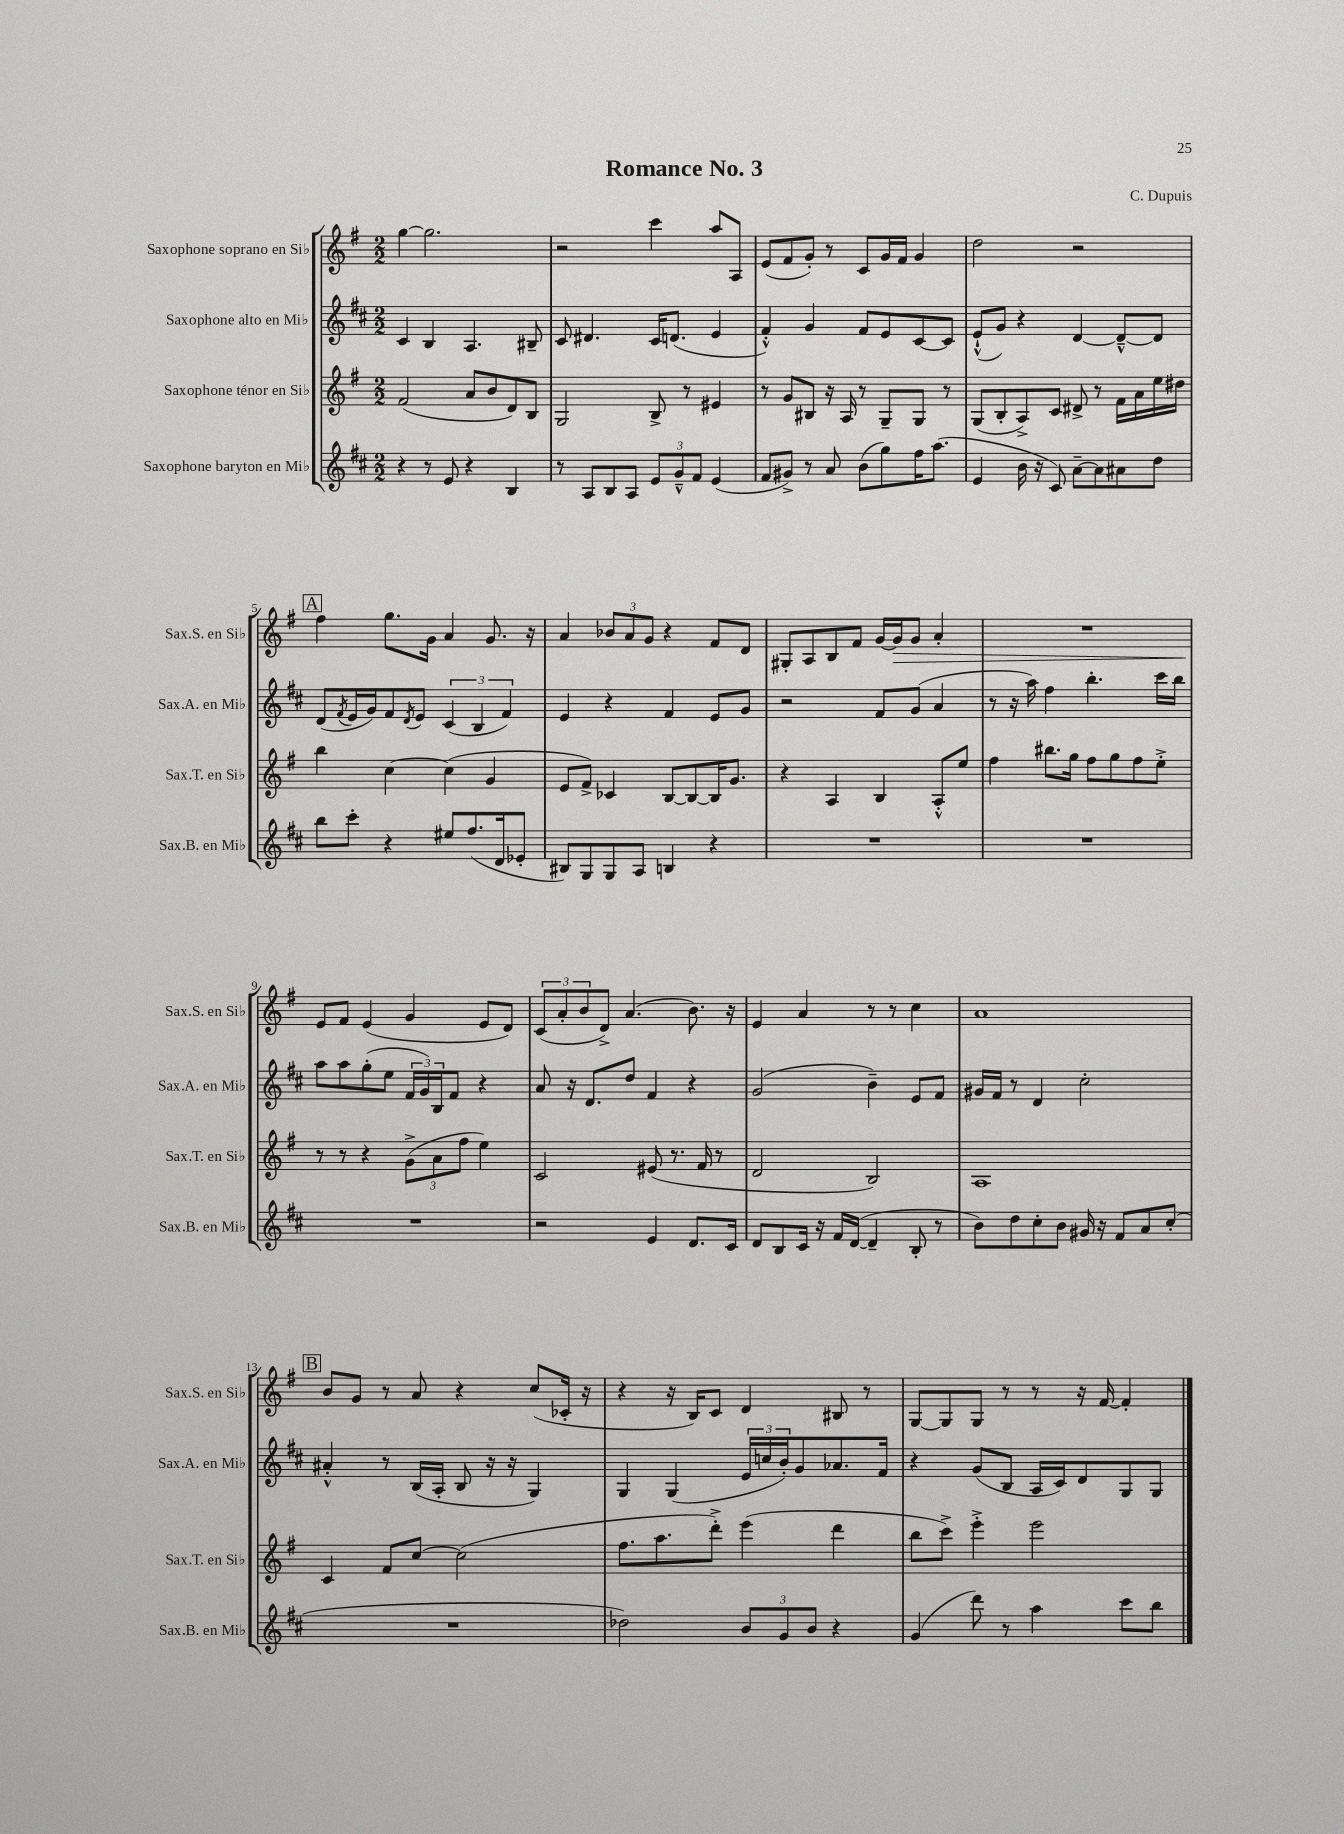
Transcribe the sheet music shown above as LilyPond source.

\header { title = "Romance No. 3" composer = "C. Dupuis" }
<<
\new StaffGroup <<
\new Staff = "s0" \with { instrumentName = "Saxophone soprano en Sib" shortInstrumentName = "Sax.S. en Sib" } {
    \clef treble \key g \major \numericTimeSignature \time 2/2
    g''4~ g''2. |
    r2 c'''4 a''8 a8 |
    e'8( fis'8 g'8-.) r8 c'8 g'16 fis'16 g'4 |
    d''2 r2 |
    \mark \markup { \box "A" } fis''4 g''8. g'16 a'4 g'8. r16 |
    a'4 \tuplet 3/2 { bes'8 a'8 g'8 } r4 fis'8 d'8 |
    gis8-. a8 b8 fis'8 g'16~ g'16\> g'8 a'4-. |
    R1 |
    e'8\! fis'8 e'4( g'4 e'8 d'8) |
    \tuplet 3/2 { c'8( a'8-. b'8 } d'8->) a'4.( b'8.) r16 |
    e'4 a'4 r8 r8 c''4 |
    a'1 |
    \mark \markup { \box "B" } b'8 g'8 r8 a'8 r4 c''8( ces'16-. r16 |
    r4 r16 b16) c'8 d'4 bis8 r8 |
    g8~ g8 g8 r8 r8 r16 fis'16~ fis'4-. \bar "|." |
}
\new Staff = "s1" \with { instrumentName = "Saxophone alto en Mib" shortInstrumentName = "Sax.A. en Mib" } {
    \clef treble \key d \major \numericTimeSignature \time 2/2
    cis'4 b4 a4. bis8-- |
    cis'8 dis'4. cis'16 d'8.( e'4 |
    fis'4-.-^) g'4 fis'8 e'8 cis'8~ cis'8 |
    e'8-!-^( g'8) r4 d'4~ d'8~---^ d'8 |
    \mark \markup { \box "A" } d'8( \acciaccatura { fis'8 } e'16 g'16) fis'8 \acciaccatura { d'8 } e'8 \tuplet 3/2 { cis'4( b4 fis'4) } |
    e'4 r4 fis'4 e'8 g'8 |
    r2 fis'8 g'8( a'4 |
    r8 r16 a''16) fis''4 b''4.-. cis'''16 b''16 |
    a''8 a''8 g''8-.( e''8 \tuplet 3/2 { fis'16 g'16) b16 } fis'8 r4 |
    a'8 r16 d'8. d''8 fis'4 r4 |
    g'2( b'4--) e'8 fis'8 |
    gis'16 fis'16 r8 d'4 cis''2-. |
    \mark \markup { \box "B" } ais'4-.-^ r8 b16( a16-. b8 r16 r16 g4) |
    g4 g4( \tuplet 3/2 { e'16 c''16 b'16-.) } g'8 aes'8. fis'16 |
    r4 g'8( b8 a16 cis'16) d'8 g8 g8 \bar "|." |
}
\new Staff = "s2" \with { instrumentName = "Saxophone ténor en Sib" shortInstrumentName = "Sax.T. en Sib" } {
    \clef treble \key g \major \numericTimeSignature \time 2/2
    fis'2( a'8 b'8 d'8) b8 |
    g2 b8-> r8 eis'4 |
    r8 g'8 bis8 r16 a16 r8 g8-- g8 r8 |
    g8( b8-. a8->) c'8 dis'8-> r8 fis'16 a'16 e''16 dis''16 |
    \mark \markup { \box "A" } b''4 c''4~ c''4( g'4 |
    e'8 fis'8->) ces'4 b8~ b8~ b16 g'8. |
    r4 a4 b4 a8-.-^ e''8 |
    fis''4 bis''8. g''16 fis''8 g''8 fis''8 e''8-.-> |
    r8 r8 r4 \tuplet 3/2 { g'8->( a'8 fis''8 } e''4) |
    c'2 eis'8( r8. fis'16 r8 |
    d'2 b2) |
    a1 |
    \mark \markup { \box "B" } c'4 fis'8 c''8~ c''2( |
    fis''8. a''8. d'''8-.->) e'''4( d'''4 |
    b''8 c'''8->) e'''4-.-> e'''2 \bar "|." |
}
\new Staff = "s3" \with { instrumentName = "Saxophone baryton en Mib" shortInstrumentName = "Sax.B. en Mib" } {
    \clef treble \key d \major \numericTimeSignature \time 2/2
    r4 r8 e'8 r4 b4 |
    r8 a8 b8 a8 \tuplet 3/2 { e'8 g'8---^ fis'8 } e'4( |
    fis'8 gis'8->) r8 a'8 b'8( g''8) fis''16 a''8.( |
    e'4 b'16 r16 cis'8) a'8~-- a'8 ais'8 d''8 |
    \mark \markup { \box "A" } b''8 cis'''8-. r4 eis''8 fis''8.( d'16 ees'8-. |
    bis8) g8 g8 a8 b4 r4 |
    R1 |
    R1 |
    R1 |
    r2 e'4 d'8. cis'16 |
    d'8 b8 cis'16 r16 fis'16 d'16~( d'4-- b8-. r8 |
    b'8) d''8 cis''8-. b'8 gis'16 r16 fis'8 a'8 cis''8-.( |
    \mark \markup { \box "B" } R1 |
    des''2) \tuplet 3/2 { b'8 g'8 b'8 } r4 |
    g'4( d'''8) r8 a''4 cis'''8 b''8 \bar "|." |
}
>>
>>
